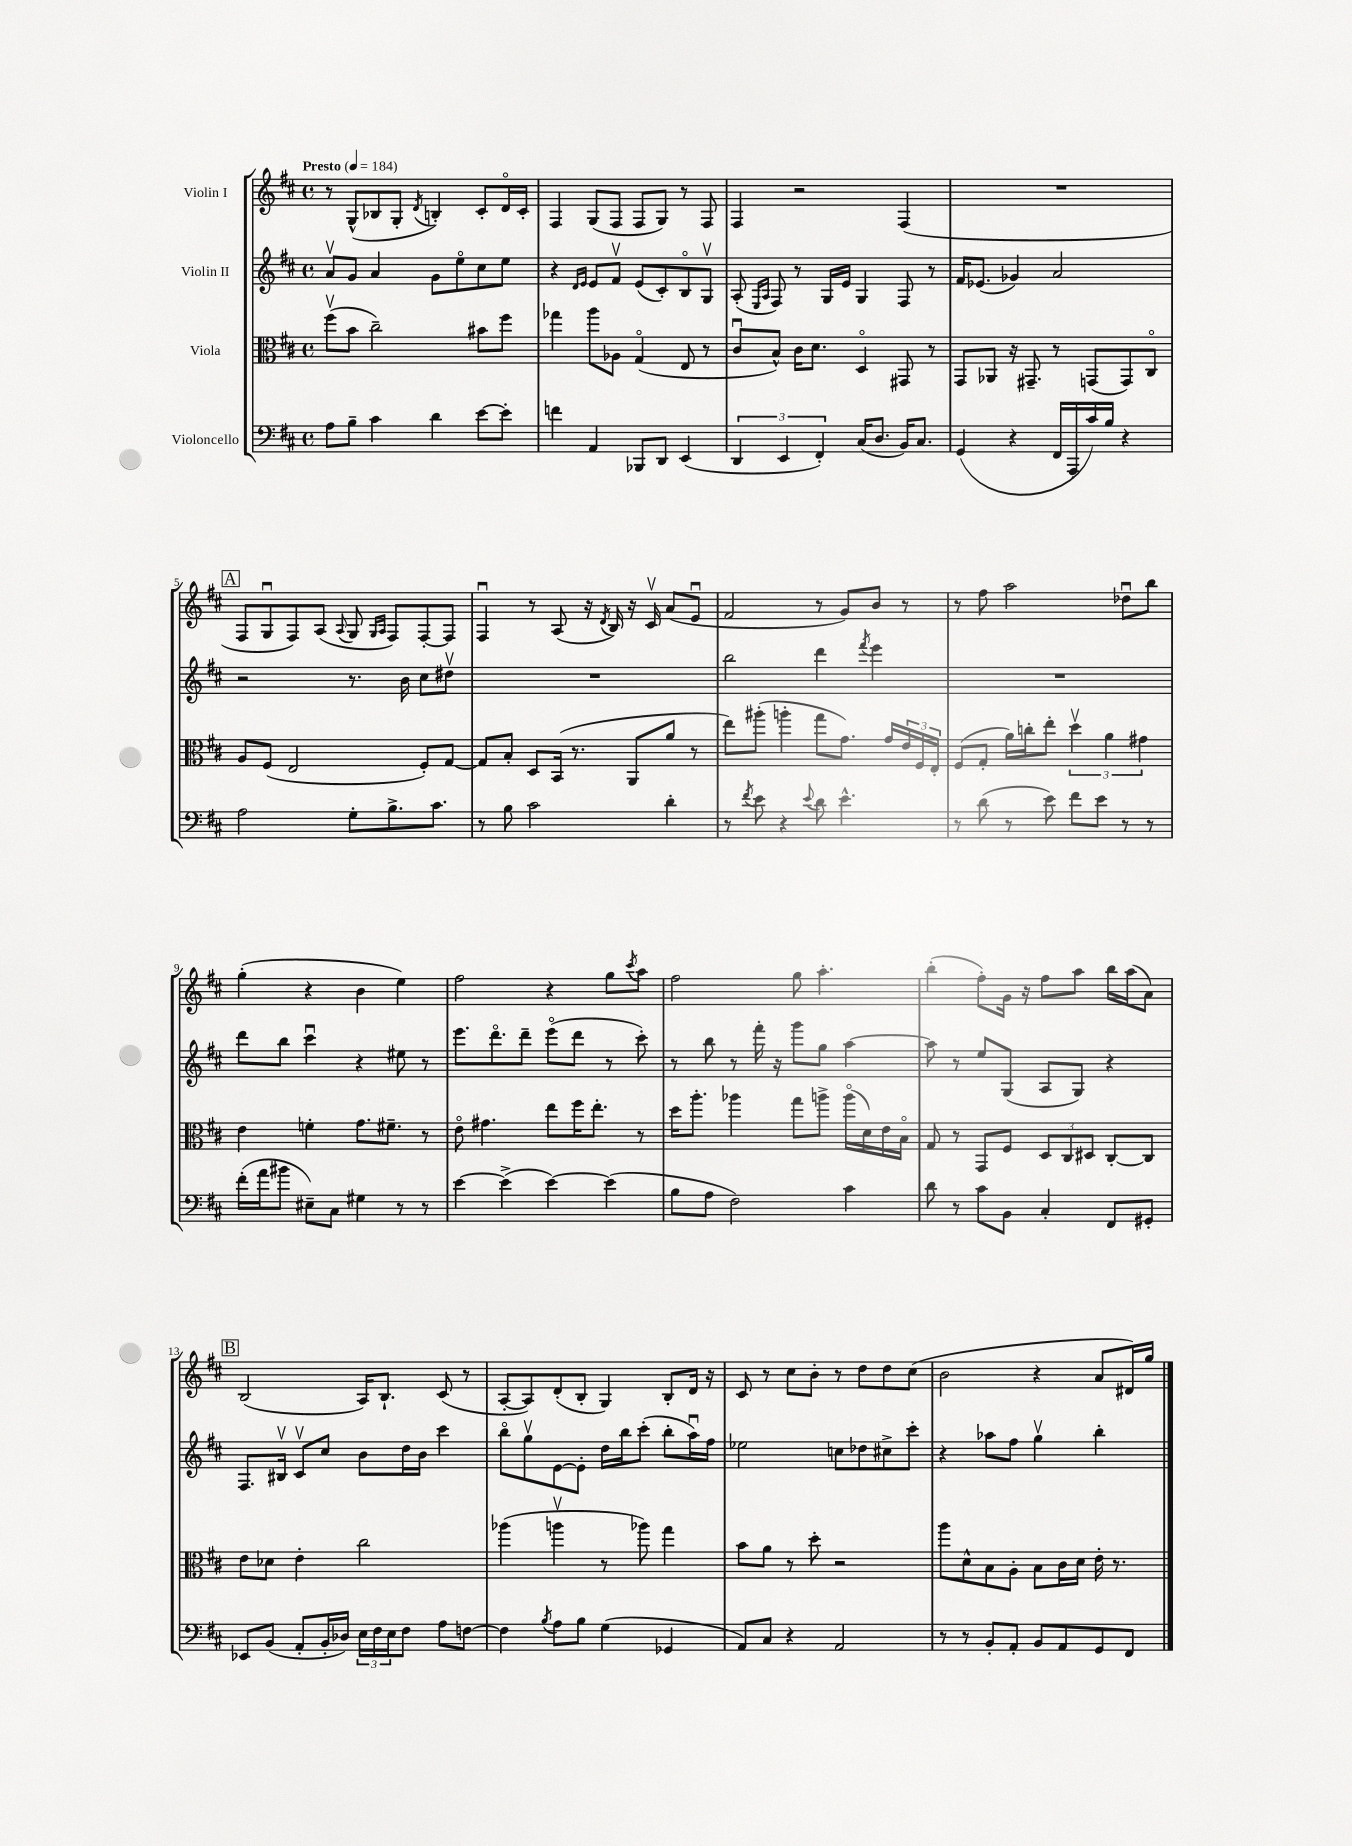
<<
\new StaffGroup <<
\new Staff = "s0" \with { instrumentName = "Violin I" } {
    \clef treble \key d \major \defaultTimeSignature \time 4/4 \tempo "Presto" 4 = 184
    r8 g8-^( bes8 g8-. \acciaccatura { d'8 } b4-.) cis'8-. d'16\flageolet cis'16-. |
    fis4 g8( fis8 fis8 g8) r8 fis8 |
    fis4 r2 fis4( |
    R1 |
    \mark \markup { \box "A" } fis8 g8\downbow fis8) a8( \appoggiatura { a8 } g8 \grace { g16 a16 } fis8) fis8~-. fis8 |
    fis4\downbow r8 a8( r16 \acciaccatura { d'8 } b16) r16 cis'16\upbow a'8( e'8\downbow |
    fis'2 r8 g'8) b'8 r8 |
    r8 fis''8 a''2 des''8\downbow b''8 |
    g''4-.( r4 b'4 e''4) |
    fis''2 r4 g''8 \acciaccatura { cis'''8 } a''8 |
    fis''2 g''8 a''4.-. |
    b''4-.( fis''8-.) g'16 r16 fis''8 a''8 b''16 a''16( a'8) |
    \mark \markup { \box "B" } b2( a16) b8.-! cis'8( r8 |
    a8~-. a8) d'8-.( b8-. g4) b8-. d'16 r16 |
    cis'8 r8 cis''8 b'8-. r8 d''8 d''8 cis''8( |
    b'2 r4 a'8 dis'16) g''16 \bar "|." |
}
\new Staff = "s1" \with { instrumentName = "Violin II" } {
    \clef treble \key d \major \defaultTimeSignature \time 4/4
    a'8\upbow g'8 a'4 g'8 e''8\flageolet cis''8 e''8 |
    r4 \grace { d'16 e'16 } e'8 fis'8\upbow e'8( cis'8-.) b8\flageolet g8\upbow |
    a8-.( \grace { e16 a16 } fis8) r8 g16 e'16 g4 fis8 r8 |
    fis'16 ees'8.( ges'4) a'2 |
    \mark \markup { \box "A" } r2 r8. b'16 cis''8 dis''8\upbow |
    R1 |
    b''2 d'''4 \acciaccatura { fis'''8 } e'''4 |
    R1 |
    d'''8 b''8 cis'''4\downbow r4 eis''8 r8 |
    e'''8. d'''8.\flageolet d'''8-- e'''8\flageolet( d'''8 r8 cis'''8-.) |
    r8 b''8 r8 fis'''16-. r16 g'''8 g''8 a''4~ |
    a''8 r8 e''8 g8( a8 g8) r4 |
    \mark \markup { \box "B" } fis8. bis16\upbow cis'8\upbow cis''8 b'8 d''16 b'16 cis'''4 |
    b''8\flageolet g''8\upbow e'8~ e'8-. d''16 b''16 cis'''8-.( b''8-. a''16\downbow) fis''16 |
    ees''2 c''8 des''8 cis''8-> cis'''8-. |
    r4 aes''8 fis''8 g''4\upbow b''4-. \bar "|." |
}
\new Staff = "s2" \with { instrumentName = "Viola" } {
    \clef alto \key d \major \defaultTimeSignature \time 4/4
    fis''8\upbow( b'8 cis''2--) bis'8 fis''8 |
    ges''4 a''8 aes8 g4\flageolet( e8 r8 |
    cis'8\downbow b8-^) cis'16 d'8. d4\flageolet gis,8 r8 |
    g,8 aes,8 r16 gis,8.-- r8 g,8( g,8) cis8\flageolet |
    \mark \markup { \box "A" } a8 fis8( e2 fis8-.) g8~ |
    g8 b8-. d8 b,16( r8. a,8 a'8 r8 |
    e''8) ais''8-.( a''4-. g''8 g'8.) g'16 \tuplet 3/2 { e'16 fis16 e16-. } |
    fis8( g8-. a'16) c''16-. e''8-. \tuplet 3/2 { d''4\upbow a'4 gis'4 } |
    e'4 f'4-. g'8. fis'8.-- r8 |
    e'8\flageolet gis'4. e''8 fis''16 e''8.-. r8 |
    d''16 a''8.-. aes''4 g''8 a''8-> a''16\flageolet( d'16) e'16 b16\flageolet |
    g8 r8 g,8 fis8 \tuplet 3/2 { d8 cis8 dis8 } cis8~-. cis8 |
    \mark \markup { \box "B" } e'8 des'8 e'4-. cis''2 |
    aes''4( a''4\upbow r8 aes''8) g''4 |
    b'8 a'8 r8 d''8-. r2 |
    a''8 d'8-^ b8 a8-. b8 cis'16 d'16 e'16-. r8. \bar "|." |
}
\new Staff = "s3" \with { instrumentName = "Violoncello" } {
    \clef bass \key d \major \defaultTimeSignature \time 4/4
    a8 b8-- cis'4 d'4 e'8~ e'8-. |
    f'4 a,4 bes,,8 d,8 e,4( |
    \tuplet 3/2 { d,4 e,4 fis,4-.) } cis16( d8. b,16) cis8. |
    g,4( r4 fis,16 a,,16-. cis'16) b16 r4 |
    \mark \markup { \box "A" } a2 g8-. b8.-> cis'8. |
    r8 b8 cis'2 d'4-. |
    r8 \acciaccatura { fis'8 } e'8 r4 \appoggiatura { e'8 } d'8 e'4.-^ |
    r8 d'8( r8 e'8) fis'8 e'8 r8 r8 |
    fis'16-.( a'16 bis'8 eis8--) cis8 gis4 r8 r8 |
    e'4~ e'4->( e'4~) e'4( |
    b8 a8 fis2) cis'4 |
    d'8 r8 cis'8 b,8 cis4-. fis,8 gis,8-. |
    \mark \markup { \box "B" } ees,8 b,8( a,8-. b,16-. des16) \tuplet 3/2 { e16 fis16 e16 } fis8 a8 f8~ |
    f4 \acciaccatura { b8 } a8 b8 g4( ges,4 |
    a,8) cis8 r4 a,2 |
    r8 r8 b,8-. a,8-. b,8 a,8 g,8 fis,8 \bar "|." |
}
>>
>>
